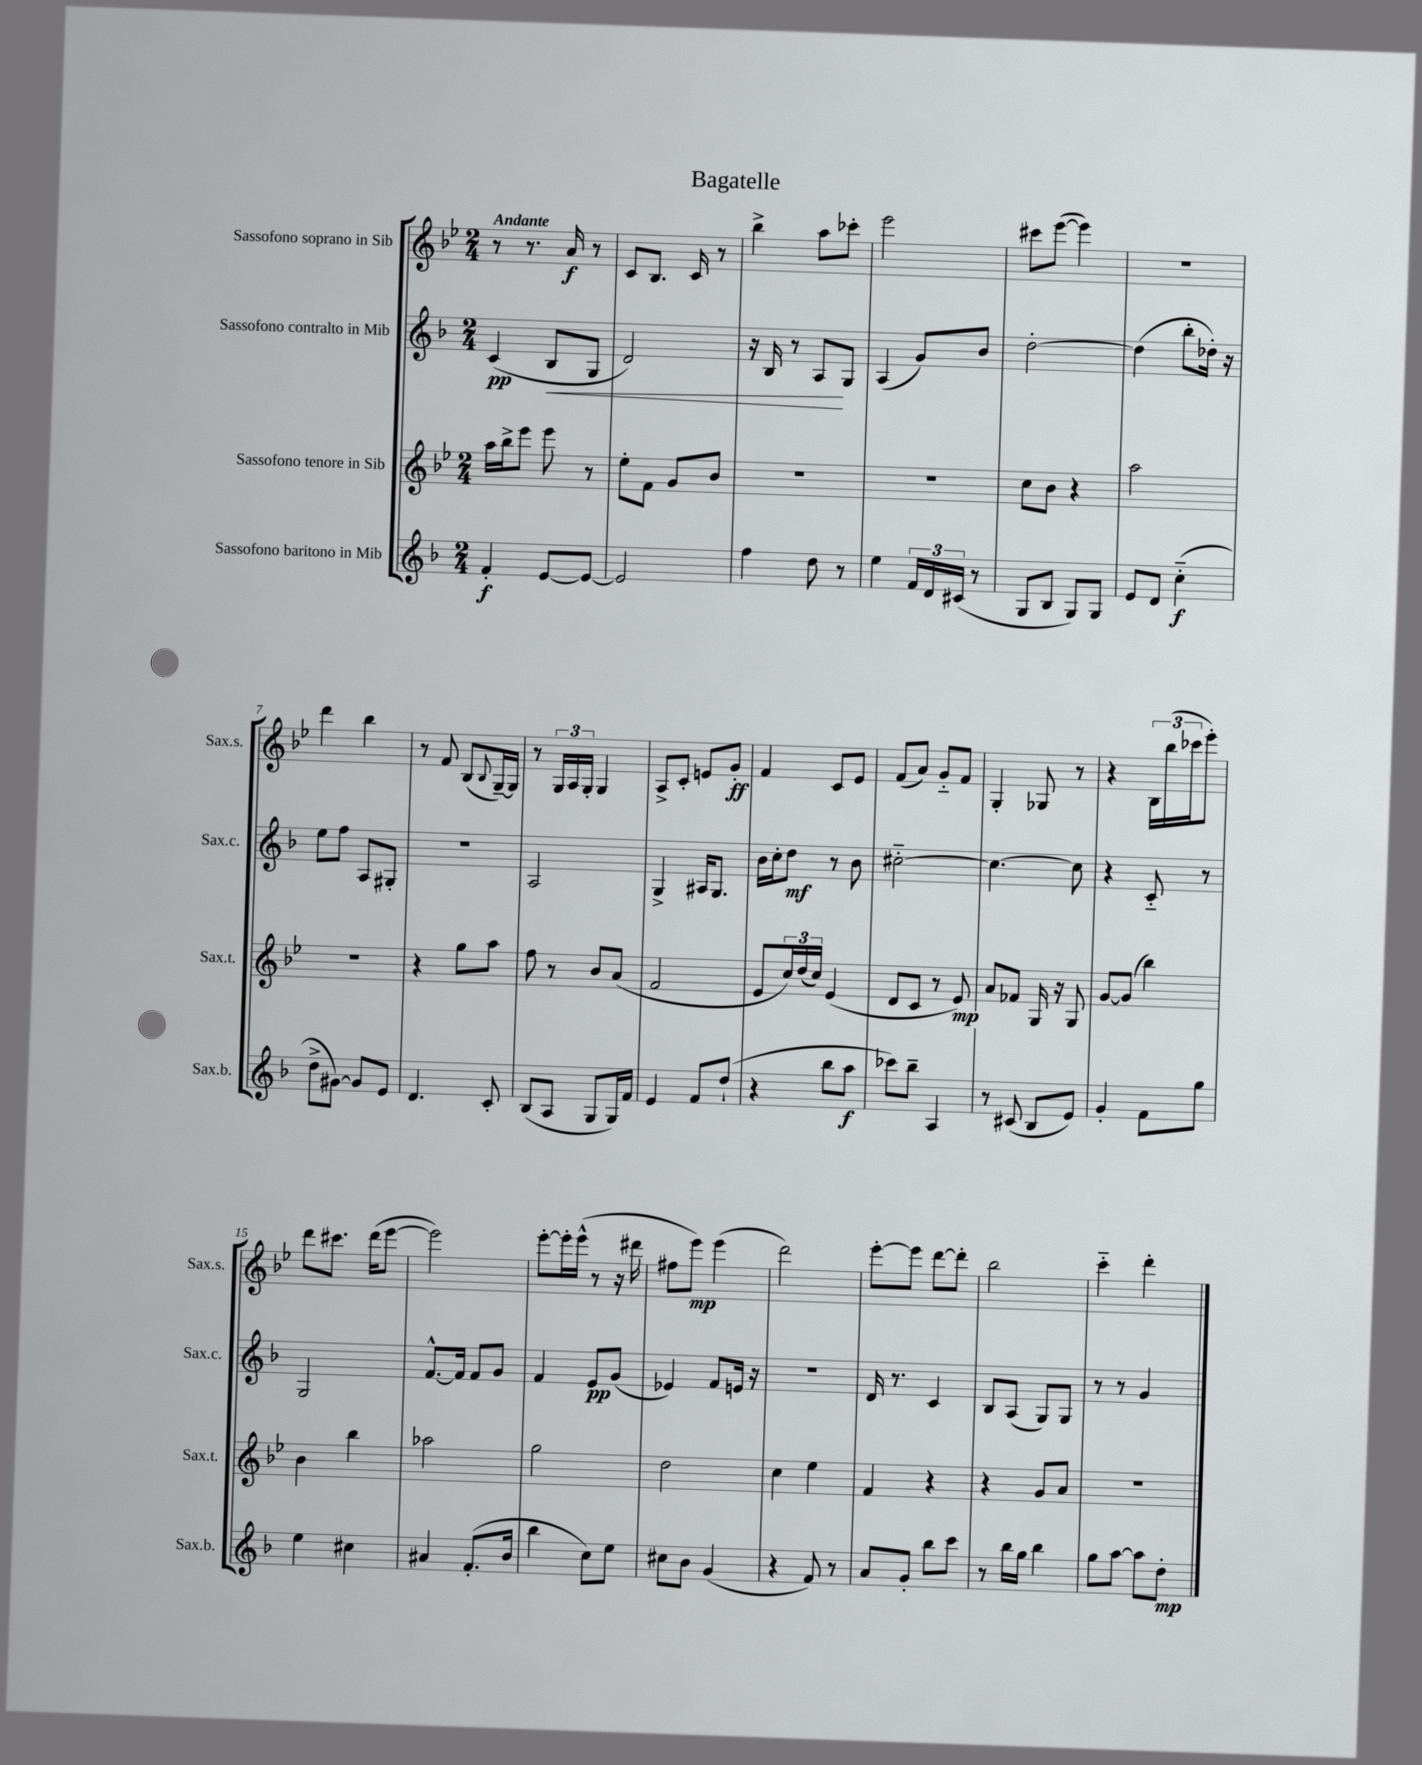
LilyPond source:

\header { title = "Bagatelle" }
<<
\new StaffGroup <<
\new Staff = "s0" \with { instrumentName = "Sassofono soprano in Sib" shortInstrumentName = "Sax.s." } {
    \clef treble \key bes \major \numericTimeSignature \time 2/4 \tempo "Andante"
    r8 r8. a'16\f r8 |
    c'8 bes8. c'16 r8 |
    bes''4-> a''8 ces'''8-. |
    ees'''2 |
    cis'''8 ees'''8~( ees'''4) |
    R2 |
    d'''4 bes''4 |
    r8 f'8 bes8( \appoggiatura { bes8 } g16~--) g16 |
    r8 \tuplet 3/2 { g16 a16 g16-. } g4 |
    a8-> c'8-. e'8 g'8-.\ff |
    f'4 c'8 ees'8 |
    f'8( a'8) g'8-_ f'8 |
    g4-. ges8 r8 |
    r4 \tuplet 3/2 { bes16 bes''16( ces'''16 } ees'''8-.) |
    d'''8 cis'''8. d'''16( ees'''8~ |
    ees'''2) |
    ees'''8~-. ees'''16-. ees'''16-^( r8 r16 dis'''16 |
    fis''8 ees'''8\mp) ees'''4( |
    d'''2) |
    ees'''8~-. ees'''8 d'''8~ d'''8-. |
    bes''2 |
    c'''4-_ d'''4-. \bar "|." |
}
\new Staff = "s1" \with { instrumentName = "Sassofono contralto in Mib" shortInstrumentName = "Sax.c." } {
    \clef treble \key f \major \numericTimeSignature \time 2/4
    c'4\pp( bes8\< g8 |
    d'2) |
    r16 bes16 r8 a8\! g8 |
    a4( g'8) bes'8 |
    d''2~-. |
    d''4( bes''8-. des''16-.) r16 |
    e''8 f''8 a8 gis8-. |
    r2 |
    a2 |
    g4-> ais16 g8. |
    bes'16 c''16-. d''8\mf r8 bes'8 |
    cis''2~-_ |
    cis''4.~ cis''8 |
    r4 c'8-_ r8 |
    g2 |
    f'8.~-^ f'16 f'8 g'8 |
    f'4 e'8\pp g'8( |
    ees'4) f'8 e'16 r16 |
    R2 |
    d'16 r8. c'4 |
    bes8 a8( g8) g8 |
    r8 r8 g'4 \bar "|." |
}
\new Staff = "s2" \with { instrumentName = "Sassofono tenore in Sib" shortInstrumentName = "Sax.t." } {
    \clef treble \key bes \major \numericTimeSignature \time 2/4
    a''16 bes''16-> ees'''8 ees'''8 r8 |
    ees''8-. f'8 g'8 bes'8 |
    r2 |
    r2 |
    c''8 bes'8 r4 |
    a''2 |
    r2 |
    r4 g''8 a''8 |
    f''8 r8 bes'8 a'8( |
    f'2 |
    ees'8 \tuplet 3/2 { c''16) d''16( c''16) } ees'4( |
    d'8 c'8 r8 ees'8\mp) |
    a'8 fes'8 g16 r16 g8 |
    g'8~ g'8( bes''4) |
    bes'4 bes''4 |
    aes''2 |
    g''2 |
    d''2 |
    c''4 ees''4 |
    f'4 r4 |
    r4 g'8 a'8 |
    R2 \bar "|." |
}
\new Staff = "s3" \with { instrumentName = "Sassofono baritono in Mib" shortInstrumentName = "Sax.b." } {
    \clef treble \key f \major \numericTimeSignature \time 2/4
    f'4-.\f e'8~ e'8~ |
    e'2 |
    f''4 d''8 r8 |
    e''4 \tuplet 3/2 { f'16 d'16 cis'16( } r8 |
    g8 bes8 g8) g8 |
    e'8 d'8 c''4-_\f( |
    d''8-> gis'8~) gis'8 e'8 |
    d'4. c'8-. |
    bes8( a8 g8 g16) f'16 |
    e'4 f'8 d''8-!( |
    r4 bes''8 a''8\f |
    ces'''8) bes''8-- a4 |
    r8 cis'8( bes8 e'8) |
    g'4-. f'8 g''8 |
    e''4 cis''4 |
    ais'4 f'8.-.( bes'16 |
    bes''4 c''8) e''8 |
    cis''8 bes'8 g'4( |
    r4 f'8) r8 |
    a'8 g'8-. bes''8 c'''8 |
    r8 bes''16 g''16 bes''4 |
    g''8 a''8~ a''8 d''8-.\mp \bar "|." |
}
>>
>>
